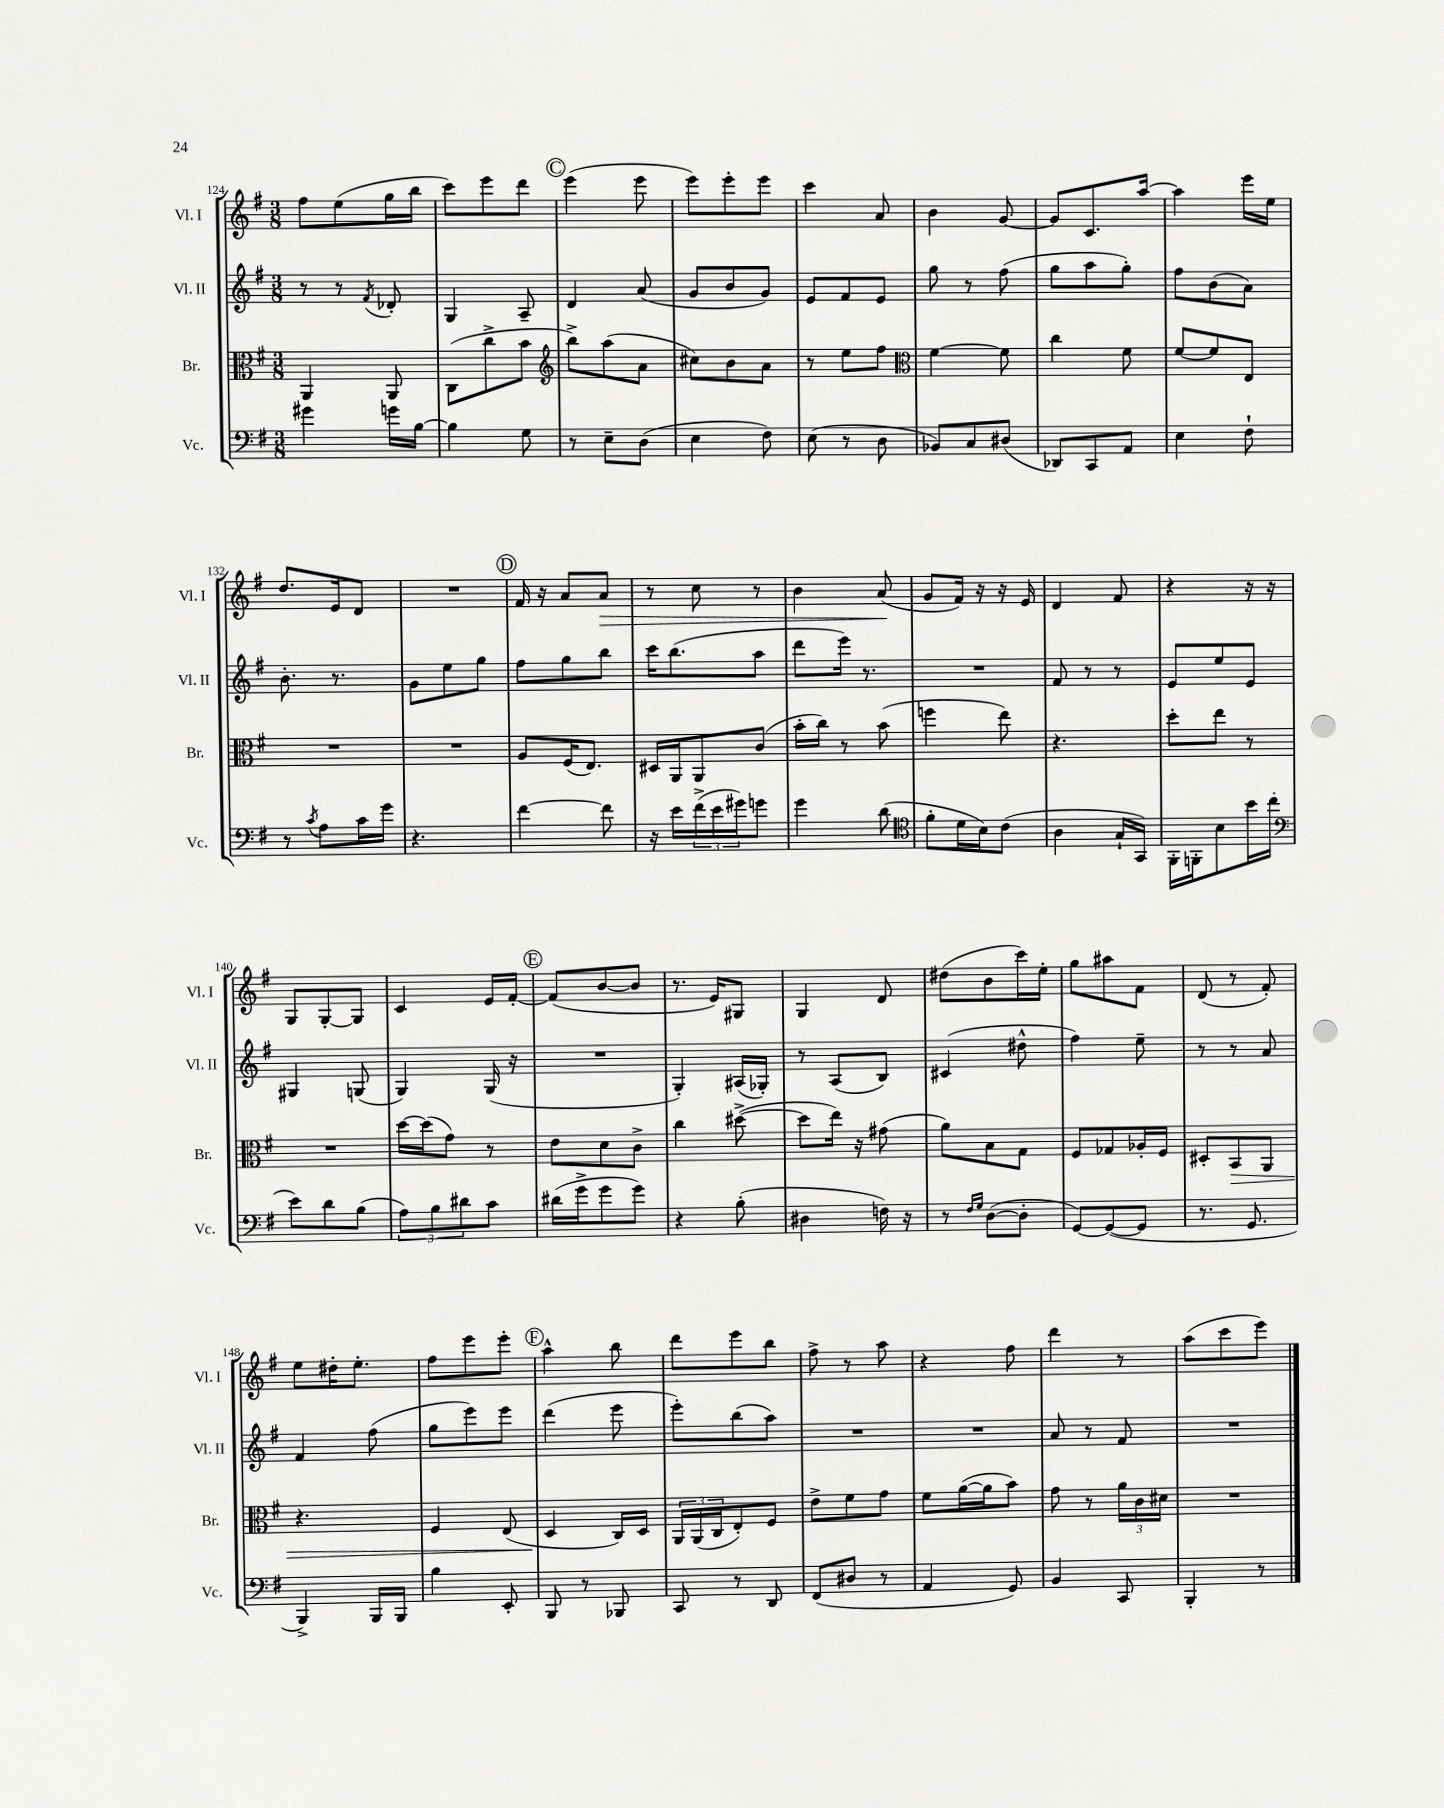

**kern	**kern	**dynam	**kern	**kern	**dynam
*part4	*part3	*part3	*part2	*part1	*part1
*staff4	*staff3	*staff3	*staff2	*staff1	*staff1
*I"Vc.	*I"Br.	*	*I"Vl. II	*I"Vl. I	*
*I'Vc.	*I'Br.	*	*I'Vl. II	*I'Vl. I	*
*clefF4	*clefC3	*	*clefG2	*clefG2	*
*k[f#]	*k[f#]	*	*k[f#]	*k[f#]	*
*M3/8	*M3/8	*	*M3/8	*M3/8	*
=124	=124	=124	=124	=124	=124
4g#X\	4AA/	.	8r	8ff#\L	.
.	.	.	8r	(8ee\	.
.	.	.	8qf#/	.	.
16gn\LL	8AA/	.	8d-X'/	16gg\L	.
[16B\JJ	.	.	.	16bb\JJ	.
=125	=125	=125	=125	=125	=125
4B\]	(8C\L	.	4G/	8ccc\L)	.
.	8cc^\	.	.	8eee\	.
8G\	8b\J	.	8A~/	8ddd\J	.
!!LO:REH:place=s1:t=C
=126	=126	=126	=126	=126	=126
*	*clefG2	*	*	*	*
8r	8bb^\L)	.	4d/	(4eee\	.
8E~\L	(8aa\	.	.	.	.
(8D\J	8a\J	.	(8a/	8eee\	.
=127	=127	=127	=127	=127	=127
4E\	8cc#X\L)	.	8g/L	8eee\L)	.
.	8b\	.	8b/	8eee'\	.
8F#\)	8a\J	.	8g/J)	8eee\J	.
=128	=128	=128	=128	=128	=128
(8E\	8r	.	8e/L	4ccc\	.
8r	8ee\L	.	8f#/	.	.
8D\	8ff#\J	.	8e/J	8a/	.
=129	=129	=129	=129	=129	=129
*	*clefC3	*	*	*	*
8BB-X/L)	[4f#\	.	8gg\	4b\	.
8C/	.	.	8r	.	.
(8D#X/J	8f#\]	.	(8ff#\	[8g/	.
=130	=130	=130	=130	=130	=130
8DD-X/L)	4cc\	.	8gg\L	8g/L]	.
8CC/	.	.	8aa\	8.c/	.
8AA/J	8f#\	.	8gg'\J)	.	.
.	.	.	.	[16aa/Jk	.
=131	=131	=131	=131	=131	=131
4E\	[8f#/L	.	8ff#\L	4aa\]	.
.	8f#/]	.	(8b\	.	.
8F#`\	8E/J	.	8a\J)	16eee\LL	.
.	.	.	.	16ee\JJ	.
!!LO:LB:g=z
=132	=132	=132	=132	=132	=132
8r	4.r	.	8.b'\	8.dd/L	.
8qc/	.	.	.	.	.
8A\L	.	.	.	.	.
.	.	.	8.r	16e/k	.
16c\L	.	.	.	8d/J	.
16g\JJ	.	.	.	.	.
=133	=133	=133	=133	=133	=133
4.r	4.r	.	8g\L	4.r	.
.	.	.	8ee\	.	.
.	.	.	8gg\J	.	.
!!LO:REH:place=s1:t=D
=134	=134	=134	=134	=134	=134
[4f#\	8A/L	.	8ff#\L	16f#/	.
.	.	.	.	16r	.
.	(16F#/K	.	8gg\	8a/L	.
.	8.E/J)	.	.	.	.
!	!	!	!	!	!LO:HP:b
8f#\]	.	.	8bb\J	8a/J	>
=135	=135	=135	=135	=135	=135
16r	16D#X/LL	.	16ccc\KL	8r	.
16e\LL	16AA/J	.	(8.bb\	.	.
(24f#^\	8AA/	.	.	8cc\	.
24e\	.	.	.	.	.
24g#X\J)	.	.	.	.	.
8gn\J	(8c/J	.	8aa\J	8r	.
=136	=136	=136	=136	=136	=136
4g\	16b'\LL	.	8ddd\L	4b\	.
.	16cc\JJ)	.	.	.	.
.	8r	.	16eee\Jk)	.	.
.	.	.	8.r	.	.
(8d\	(8b\	.	.	(8a/	.
.	.	.	.	.	]
=137	=137	=137	=137	=137	=137
*clefC4	*	*	*	*	*
8f#'\L	4ffn\	.	4.r	8g/L	.
16d\L	.	.	.	16f#/Jk)	.
16B\J)	.	.	.	16r	.
(8c\J	8ee\)	.	.	16r	.
.	.	.	.	16e/	.
=138	=138	=138	=138	=138	=138
4A\	4.r	.	8f#/	4d/	.
.	.	.	8r	.	.
16G`/LL	.	.	8r	8f#/	.
16GG/JJ)	.	.	.	.	.
=139	=139	=139	=139	=139	=139
16FF#'\LL	8dd'\L	.	8e/L	4r	.
16FFn'\J	.	.	.	.	.
8B\	8ee\J	.	8ee/	.	.
16b\L	8r	.	8e/J	16r	.
(16cc\JJ	.	.	.	16r	.
!!LO:LB:g=z
=140	=140	=140	=140	=140	=140
*clefF4	*	*	*	*	*
8e\L)	4.r	.	4G#X/	8G/L	.
8d\	.	.	.	[8G'/	.
(8B\J	.	.	(8Gn/	8G/J]	.
=141	=141	=141	=141	=141	=141
12A\L)	[16dd\LL	.	4G/)	4c/	.
.	(16dd\J]	.	.	.	.
12B\	.	.	.	.	.
.	8g\J)	.	.	.	.
12d#X\	.	.	.	.	.
8c\J	8r	.	(16G/	16e/LL	.
.	.	.	16r	[16f#'/JJ	.
!!LO:REH:place=s1:t=E
=142	=142	=142	=142	=142	=142
(16d#X\LL	8e\L	.	4.r	(8f#/L]	.
16g^\J	.	.	.	.	.
8g\	8d\	.	.	[8b/	.
8g\J)	8c^\J	.	.	8b/J]	.
=143	=143	=143	=143	=143	=143
4r	4cc\	.	4G'/)	8.r	.
.	.	.	.	16e/KL)	.
(8B'\	([8dd#X^\	.	(16A#X/LL	8G#X/J	.
.	.	.	16G-X'/JJ)	.	.
=144	=144	=144	=144	=144	=144
4D#X\	8dd#\L]	.	8r	4G/	.
.	16ee\Jk)	.	(8A/L	.	.
.	16r	.	.	.	.
16Fn\)	(8g#X\	.	8B/J)	8d/	.
16r	.	.	.	.	.
=145	=145	=145	=145	=145	=145
8r	8a\L)	.	(4c#X/	(8dd#X\L	.
16qqF#/LL	.	.	.	.	.
16qqG/JJ	.	.	.	.	.
([8D\L	8B\	.	.	8b\	.
8D'\J]	8G\J	.	8dd#X^^\	16ccc\L)	.
.	.	.	.	16ee'\JJ	.
=146	=146	=146	=146	=146	=146
[8GG/L)	8F#/L	.	4ff#\)	8gg\L	.
(8GG/_	8G-X/	.	.	8aa#X\	.
8GG/J]	16A-X'/L	.	8ee~\	8f#\J	.
.	16F#/JJ	.	.	.	.
=147	=147	=147	=147	=147	=147
8.r	8D#X'/L	.	8r	(8d/	.
!	!	!LO:HP:b	!	!	!
.	8BB/	>	8r	8r	.
8.GG/	.	.	.	.	.
.	8AA/J	.	8a/	8f#'/)	.
!!LO:LB:g=z
=148	=148	=148	=148	=148	=148
4BBB^/)	4.r	.	4f#/	8ee\L	.
.	.	.	.	16dd#X'\K	.
.	.	.	.	8.ee'\J	.
16BBB/LL	.	.	(8ff#\	.	.
16BBB/JJ	.	.	.	.	.
=149	=149	=149	=149	=149	=149
4B\	4F#/	.	8gg\L	8ff#\L	.
.	.	.	8eee\)	8eee\	.
8EE'/	(8E/	.	8eee\J	8eee'\J	.
!!LO:REH:place=s1:t=F
=150	=150	=150	=150	=150	=150
8BBB/	4D/	.	(4ddd\	4aa^^\	.
8r	.	.	.	.	.
8BBB-X/	16C/LL)	]	8eee\	8bb\	.
.	16D/JJ	.	.	.	.
=151	=151	=151	=151	=151	=151
8CC/	24AA/LL	.	8eee'\L)	8ddd\L	.
.	(24AA/	.	.	.	.
.	24C/J	.	.	.	.
8r	8E'/)	.	(8bb\	8eee\	.
8DD/	8F#/J	.	8aa\J)	8bb\J	.
=152	=152	=152	=152	=152	=152
(8FF#/L	8e^\L	.	4.r	8ff#^\	.
8D#X/J	8f#\	.	.	8r	.
8r	8g\J	.	.	8aa\	.
=153	=153	=153	=153	=153	=153
4AA/	8f#\L	.	4.r	4r	.
.	([16a\L	.	.	.	.
.	16a\J]	.	.	.	.
8GG/)	8b\J)	.	.	8ff#\	.
=154	=154	=154	=154	=154	=154
4BB/	8g\	.	8a/	4ddd\	.
.	8r	.	8r	.	.
8CC/	24a\LL	.	8f#/	8r	.
.	24c\	.	.	.	.
.	24d#X\JJ	.	.	.	.
=155	=155	=155	=155	=155	=155
4BBB'/	4.r	.	4.r	(8aa\L	.
.	.	.	.	8ccc\	.
8r	.	.	.	8eee\J)	.
==	==	==	==	==	==
*-	*-	*-	*-	*-	*-
